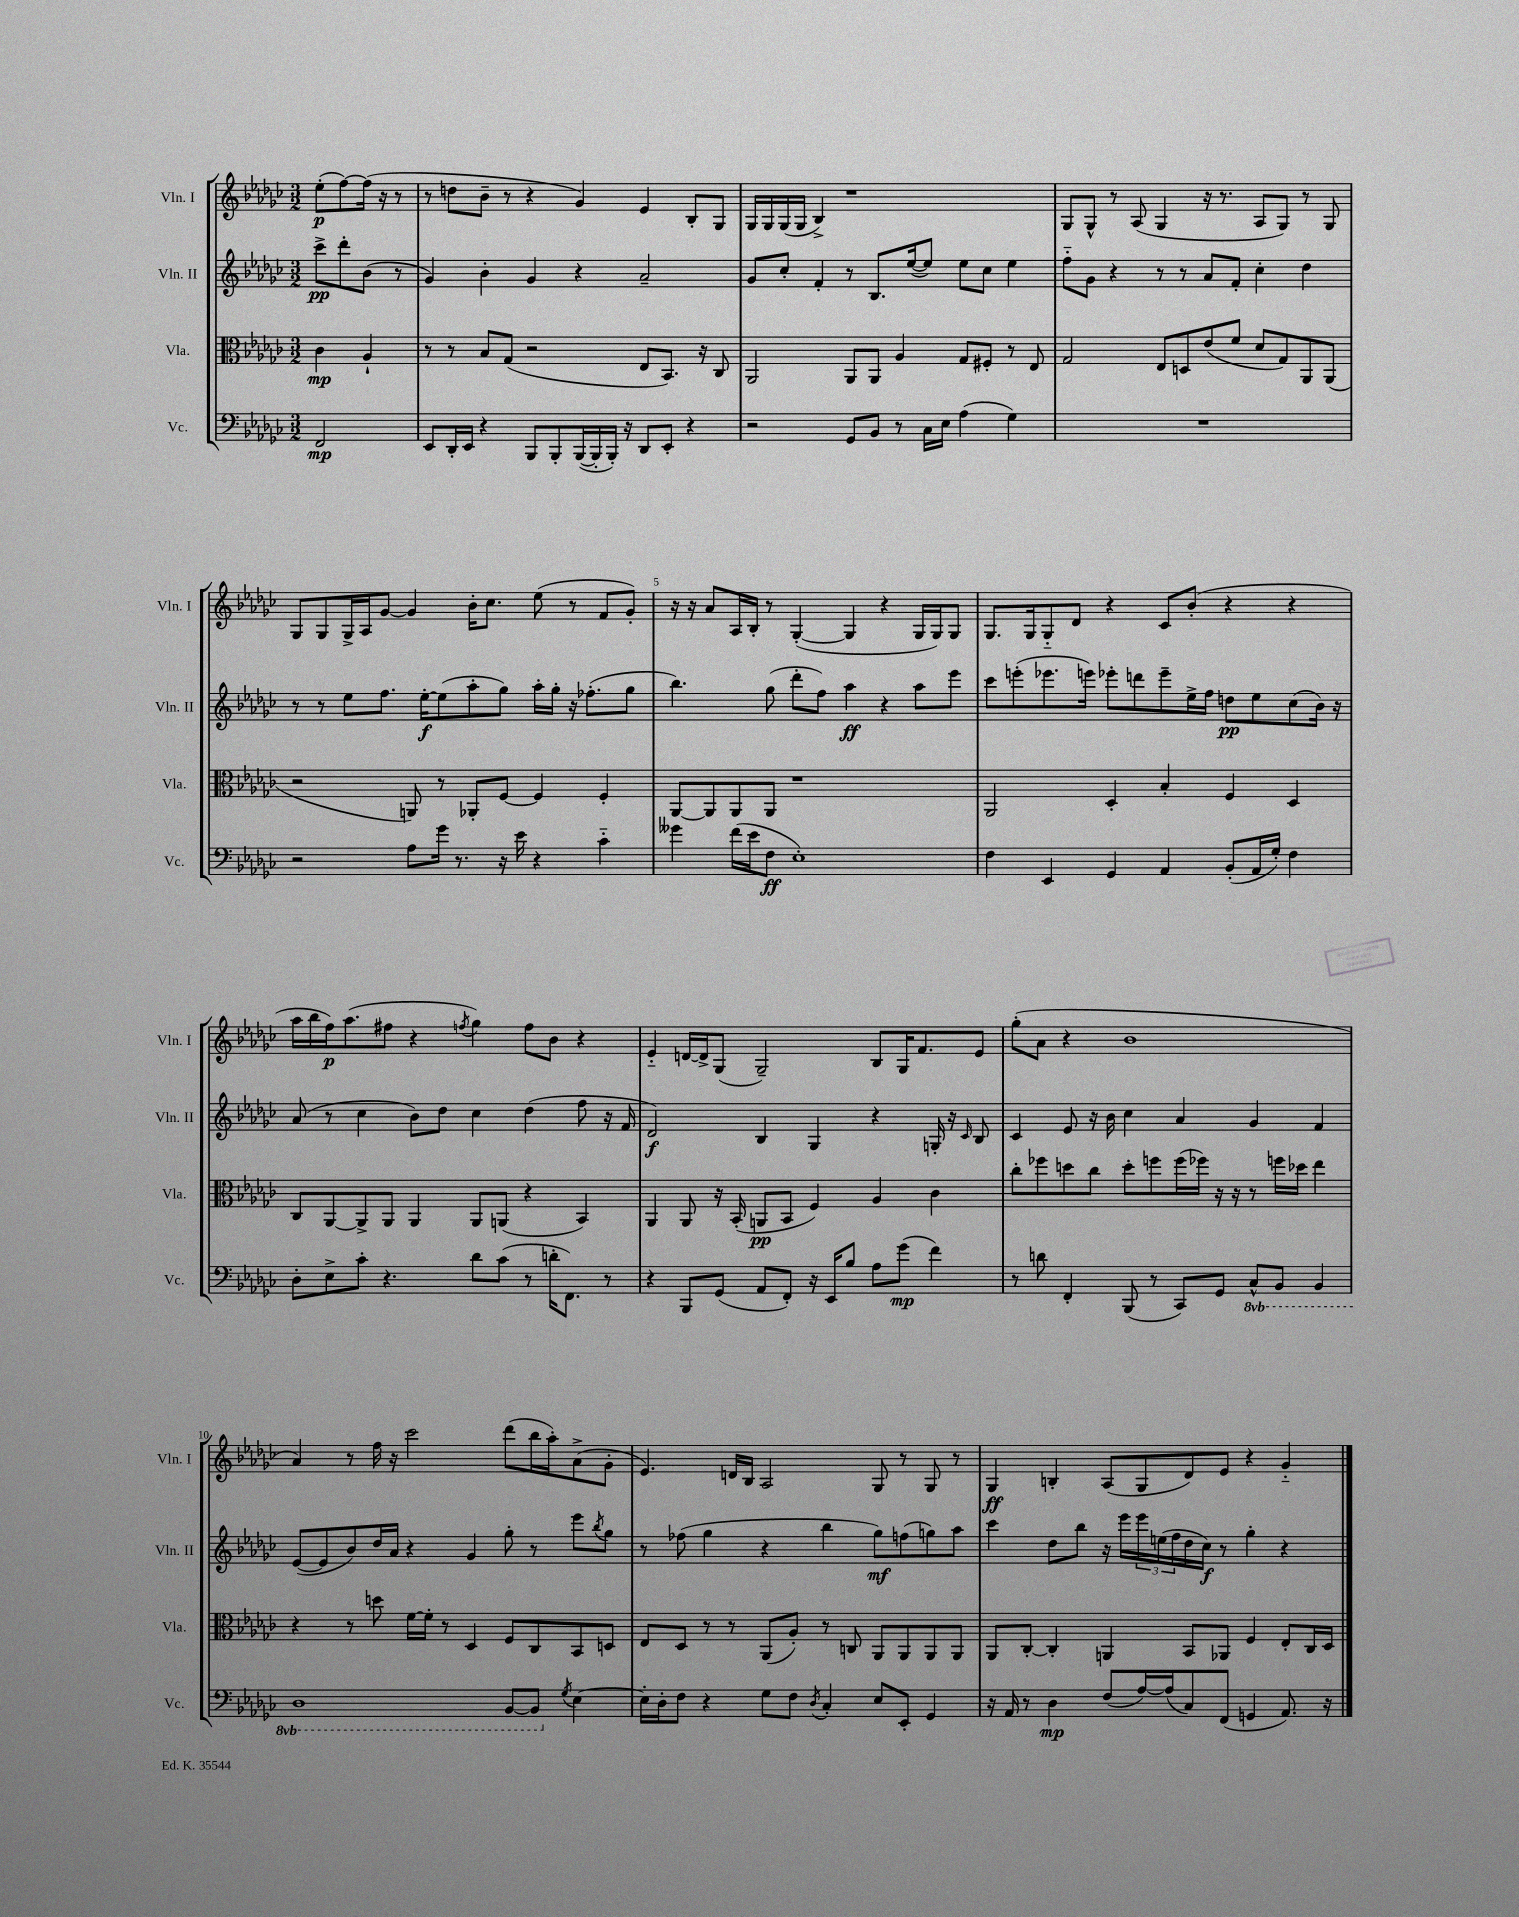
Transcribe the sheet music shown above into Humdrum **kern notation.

**kern	**dynam	**kern	**dynam	**kern	**dynam	**kern	**dynam
*part4	*part4	*part3	*part3	*part2	*part2	*part1	*part1
*staff4	*staff4	*staff3	*staff3	*staff2	*staff2	*staff1	*staff1
*I"Vc.	*	*I"Vla.	*	*I"Vln. II	*	*I"Vln. I	*
*I'Vc.	*	*I'Vla.	*	*I'Vln. II	*	*I'Vln. I	*
*clefF4	*	*clefC3	*	*clefG2	*	*clefG2	*
*k[b-e-a-d-g-c-]	*	*k[b-e-a-d-g-c-]	*	*k[b-e-a-d-g-c-]	*	*k[b-e-a-d-g-c-]	*
*M3/2	*	*M3/2	*	*M3/2	*	*M3/2	*
=	=	=	=	=	=	=	=
2FF/	mp	4c-\	mp	8ccc-^\L	pp	(8ee-'\L	p
.	.	.	.	8ddd-'\	.	[8ff\)	.
.	.	4A-`/	.	(8b-\J	.	(16ff\Jk]	.
.	.	.	.	.	.	16r	.
.	.	.	.	8r	.	8r	.
=1	=1	=1	=1	=1	=1	=1	=1
8EE-/L	.	8r	.	4g-/)	.	8r	.
16DD-'/L	.	8r	.	.	.	8ddn\L	.
16EE-/JJ	.	.	.	.	.	.	.
4r	.	8B-/L	.	4b-'\	.	8b-~\J	.
.	.	(8G-/J	.	.	.	8r	.
8BBB-/L	.	2r	.	4g-/	.	4r	.
8BBB-'/	.	.	.	.	.	.	.
([16BBB-/L	.	.	.	4r	.	4g-/)	.
16BBB-'/]	.	.	.	.	.	.	.
16BBB-'/JJ)	.	.	.	.	.	.	.
16r	.	.	.	.	.	.	.
8DD-/L	.	8E-/L	.	2a-~/	.	4e-/	.
8EE-'/J	.	8.BB-/J)	.	.	.	.	.
4r	.	.	.	.	.	8B-'/L	.
.	.	16r	.	.	.	.	.
.	.	8C-/	.	.	.	8G-/J	.
=2	=2	=2	=2	=2	=2	=2	=2
2r	.	2AA-/	.	8g-/L	.	16G-/LL	.
.	.	.	.	.	.	16G-/	.
.	.	.	.	8cc-'/J	.	(16G-/	.
.	.	.	.	.	.	16G-/JJ	.
.	.	.	.	4f'/	.	4B-^/)	.
8GG-/L	.	8AA-/L	.	8r	.	1r	.
8BB-/J	.	8AA-/J	.	8.B-/L	.	.	.
8r	.	4A-/	.	.	.	.	.
.	.	.	.	([16ee-/k	.	.	.
16C-\LL	.	.	.	8ee-/J])	.	.	.
16E-\JJ	.	.	.	.	.	.	.
(4A-\	.	8G-/L	.	8ee-\L	.	.	.
.	.	8F#X'/J	.	8cc-\J	.	.	.
4G-\)	.	8r	.	4ee-\	.	.	.
.	.	8E-/	.	.	.	.	.
=3	=3	=3	=3	=3	=3	=3	=3
1.r	.	2G-/	.	8ff\L	.	8G-/L	.
.	.	.	.	8g-\J	.	8G-^^/J	.
.	.	.	.	4r	.	8r	.
.	.	.	.	.	.	(8A-/	.
.	.	8E-/L	.	8r	.	4G-/	.
.	.	8Dn/	.	8r	.	.	.
.	.	(8e-/	.	8a-/L	.	16r	.
.	.	.	.	.	.	8.r	.
.	.	8f/J	.	8f'/J	.	.	.
.	.	8d-/L	.	4cc-'\	.	8A-/L	.
.	.	8G-/)	.	.	.	8G-/J)	.
.	.	8AA-/	.	4dd-\	.	8r	.
.	.	(8AA-/J	.	.	.	8G-/	.
!!LO:LB:g=z
=4	=4	=4	=4	=4	=4	=4	=4
2r	.	2r	.	8r	.	8G-/L	.
.	.	.	.	8r	.	8G-/	.
.	.	.	.	8ee-\L	.	16G-^/L	.
.	.	.	.	.	.	16A-/J	.
.	.	.	.	8.ff\J	.	[8g-/J	.
8A-\L	.	8AAn/)	.	.	.	4g-/]	.
.	.	.	.	[16ee-'\KL	f	.	.
16g-\Jk	.	8r	.	(8ee-\]	.	.	.
8.r	.	.	.	.	.	.	.
.	.	8AA-X'/L	.	8aa-'\	.	16b-'\KL	.
.	.	.	.	.	.	8.cc-\J	.
16r	.	[8F/J	.	8gg-\J)	.	.	.
16e-\	.	.	.	.	.	.	.
4r	.	4F/]	.	16aa-'\LL	.	(8ee-\	.
.	.	.	.	16gg-'\JJ	.	.	.
.	.	.	.	16r	.	8r	.
.	.	.	.	(8.ff-X'\L	.	.	.
4c-\	.	4F'/	.	.	.	8f/L	.
.	.	.	.	8gg-\J	.	8g-'/J)	.
=5	=5	=5	=5	=5	=5	=5	=5
4g--X\	.	[8AA-/L	.	4.bb-\)	.	16r	.
.	.	.	.	.	.	16r	.
.	.	8AA-/]	.	.	.	8a-/L	.
(16f\LL	.	8AA-/	.	.	.	16A-/L	.
16e-\J	.	.	.	.	.	16B-'/JJ	.
8F\J	ff	8AA-/J	.	(8gg-\	.	8r	.
1E-')	.	1r	.	8ddd-'\L	.	([4G-'/	.
.	.	.	.	8ff\J)	.	.	.
.	.	.	.	4aa-\	ff	4G-/]	.
.	.	.	.	4r	.	4r	.
.	.	.	.	8aa-\L	.	16G-/LL	.
.	.	.	.	.	.	16G-/J)	.
.	.	.	.	8eee-\J	.	8G-/J	.
=6	=6	=6	=6	=6	=6	=6	=6
4F\	.	2AA-/	.	8ccc-\L	.	8.G-/L	.
.	.	.	.	(8eeen'\	.	.	.
.	.	.	.	.	.	16G-/k	.
4EE-/	.	.	.	8.eee-X\	.	8G-/	.
.	.	.	.	.	.	8d-/J	.
.	.	.	.	16eeen\Jk)	.	.	.
4GG-/	.	4D-'/	.	8eee-X'\L	.	4r	.
.	.	.	.	8dddn\	.	.	.
4AA-/	.	4B-'/	.	8eee-~\	.	8c-/L	.
.	.	.	.	16ee-^\L	.	(8b-'/J	.
.	.	.	.	16ff\JJ	.	.	.
(8BB-'/L	.	4F/	.	8ddn\L	pp	4r	.
16AA-/L	.	.	.	8ee-\	.	.	.
16G-'/JJ)	.	.	.	.	.	.	.
4F\	.	4D-/	.	(8cc-\	.	4r	.
.	.	.	.	16b-\Jk)	.	.	.
.	.	.	.	16r	.	.	.
!!LO:LB:g=z
=7	=7	=7	=7	=7	=7	=7	=7
8D-'\L	.	8C-/L	.	(8a-/	.	16aa-\LL	.
.	.	.	.	.	.	16bb-\	.
8E-^\	.	[8AA-/	.	8r	.	16ff\J)	p
.	.	.	.	.	.	(8.aa-\	.
8c-'\J	.	8AA-^/]	.	4cc-\	.	.	.
4.r	.	8AA-/J	.	.	.	8ff#X\J	.
.	.	4AA-/	.	8b-\L)	.	4r	.
.	.	.	.	8dd-\J	.	.	.
.	.	.	.	.	.	8qffn/	.
8d-\L	.	8AA-/L	.	4cc-\	.	4gg-\)	.
(8c-\J	.	(8AAn/J	.	.	.	.	.
8r	.	4r	.	(4dd-\	.	8ff\L	.
16dn'\KL	.	.	.	.	.	8b-\J	.
8.FF\J)	.	.	.	.	.	.	.
.	.	4BB-/)	.	8ff\	.	4r	.
8r	.	.	.	16r	.	.	.
.	.	.	.	16f/	.	.	.
=8	=8	=8	=8	=8	=8	=8	=8
4r	.	4AA-/	.	2d-/)	f	4e-/	.
8BBB-/L	.	8AA-/	.	.	.	[16dn/LL	.
.	.	.	.	.	.	16d^/J]	.
(8GG-/J	.	16r	.	.	.	(8G-/J	.
.	.	(16BB-'/	.	.	.	.	.
8AA-/L	.	8AAn/L	pp	4B-/	.	2G-~/)	.
8FF'/J)	.	8BB-/J	.	.	.	.	.
16r	.	4F/)	.	4G-/	.	.	.
16EE-/KL	.	.	.	.	.	.	.
8B-/J	.	.	.	.	.	.	.
8A-\L	.	4A-/	.	4r	.	8B-/L	.
(8g-\J	mp	.	.	.	.	16G-/K	.
.	.	.	.	.	.	8.f/	.
4f\)	.	4c-\	.	16Gn'/	.	.	.
.	.	.	.	16r	.	.	.
.	.	.	.	16qqc-/	.	.	.
.	.	.	.	8B-/	.	8e-/J	.
=9	=9	=9	=9	=9	=9	=9	=9
8r	.	8cc-'\L	.	4c-/	.	(8gg-'\L	.
8dn\	.	8ff-X\	.	.	.	8a-\J	.
4FF'/	.	8ddn\	.	8e-/	.	4r	.
.	.	8cc-\J	.	16r	.	.	.
.	.	.	.	16b-\	.	.	.
(8BBB-/	.	8dd'\L	.	4cc-\	.	1b-	.
8r	.	8ffn\	.	.	.	.	.
8CC-/L)	.	(16ff\L	.	4a-/	.	.	.
.	.	16ff-X\JJ)	.	.	.	.	.
8GG-/J	.	16r	.	.	.	.	.
.	.	16r	.	.	.	.	.
*8ba	*	*	*	*	*	*	*
8CC-^^/L	.	8r	.	4g-/	.	.	.
8BBB-/J	.	16ffn\LL	.	.	.	.	.
.	.	16dd-X\JJ	.	.	.	.	.
4BBB-/	.	4ee-\	.	4f/	.	.	.
!!LO:LB:g=z
=10	=10	=10	=10	=10	=10	=10	=10
1DD-	.	4r	.	([8e-/L	.	4a-/)	.
.	.	.	.	8e-/]	.	.	.
.	.	8r	.	8b-/)	.	8r	.
.	.	8ddn\	.	16dd-/L	.	16ff\	.
.	.	.	.	16a-/JJ	.	16r	.
.	.	[16f\LL	.	4r	.	2ccc-\	.
.	.	16f'\JJ]	.	.	.	.	.
.	.	8r	.	.	.	.	.
.	.	4D-/	.	4g-/	.	.	.
[8BBB-/L	.	8F/L	.	8gg-'\	.	(8ddd-\L	.
8BBB-/J]	.	8C-/	.	8r	.	16bb-\L	.
.	.	.	.	.	.	16aa-'\J)	.
*X8ba	*	*	*	*	*	*	*
8qG-/	.	.	.	.	.	.	.
[4E-\	.	8BB-/	.	8eee-\L	.	(8a-^\	.
.	.	.	.	8qbb-/	.	.	.
.	.	8Dn/J	.	8gg-\J	.	8g-'\J	.
=11	=11	=11	=11	=11	=11	=11	=11
16E-'\LL]	.	8E-/L	.	8r	.	4.e-/)	.
16D-'\J	.	.	.	.	.	.	.
8F\J	.	8D-/J	.	(8ff-X\	.	.	.
4r	.	8r	.	4gg-\	.	.	.
.	.	8r	.	.	.	16dn/LL	.
.	.	.	.	.	.	16B-/JJ	.
8G-\L	.	(8AA-/L	.	4r	.	2A-/	.
8F\J	.	8A-'/J)	.	.	.	.	.
8qD-/	.	.	.	.	.	.	.
4C-'/	.	8r	.	4bb-\	.	.	.
.	.	8Cn/	.	.	.	.	.
8E-/L	.	8AA-/L	.	8gg-\L)	mf	8G-/	.
8EE-'/J	.	8AA-/	.	(8ffn\	.	8r	.
4GG-/	.	8AA-/	.	8ggn\)	.	8G-/	.
.	.	8AA-/J	.	8aa-\J	.	8r	.
=12	=12	=12	=12	=12	=12	=12	=12
16r	.	8AA-/L	.	4ccc-\	.	4G-/	ff
16AA-/	.	.	.	.	.	.	.
8r	.	[8C-'/J	.	.	.	.	.
4D-\	mp	4C-'/]	.	8dd-\L	.	4Bn'/	.
.	.	.	.	8bb-\J	.	.	.
(8F/L	.	4AAn/	.	16r	.	(8A-/L	.
.	.	.	.	16eee-\LL	.	.	.
[16A-/L)	.	.	.	24eee-\	.	8G-/	.
.	.	.	.	(24een\	.	.	.
(16A-/J]	.	.	.	.	.	.	.
.	.	.	.	24ff\	.	.	.
8C-/)	.	8BB-/L	.	16dd-\	.	8d-/)	.
.	.	.	.	16cc-\JJ)	f	.	.
(8FF/J	.	8AA-X/J	.	8r	.	8e-/J	.
4GGn/	.	4F/	.	4gg-'\	.	4r	.
8.AA-/)	.	8E-'/L	.	4r	.	4g-/	.
.	.	16C-/L	.	.	.	.	.
16r	.	16D-/JJ	.	.	.	.	.
==	==	==	==	==	==	==	==
*-	*-	*-	*-	*-	*-	*-	*-
